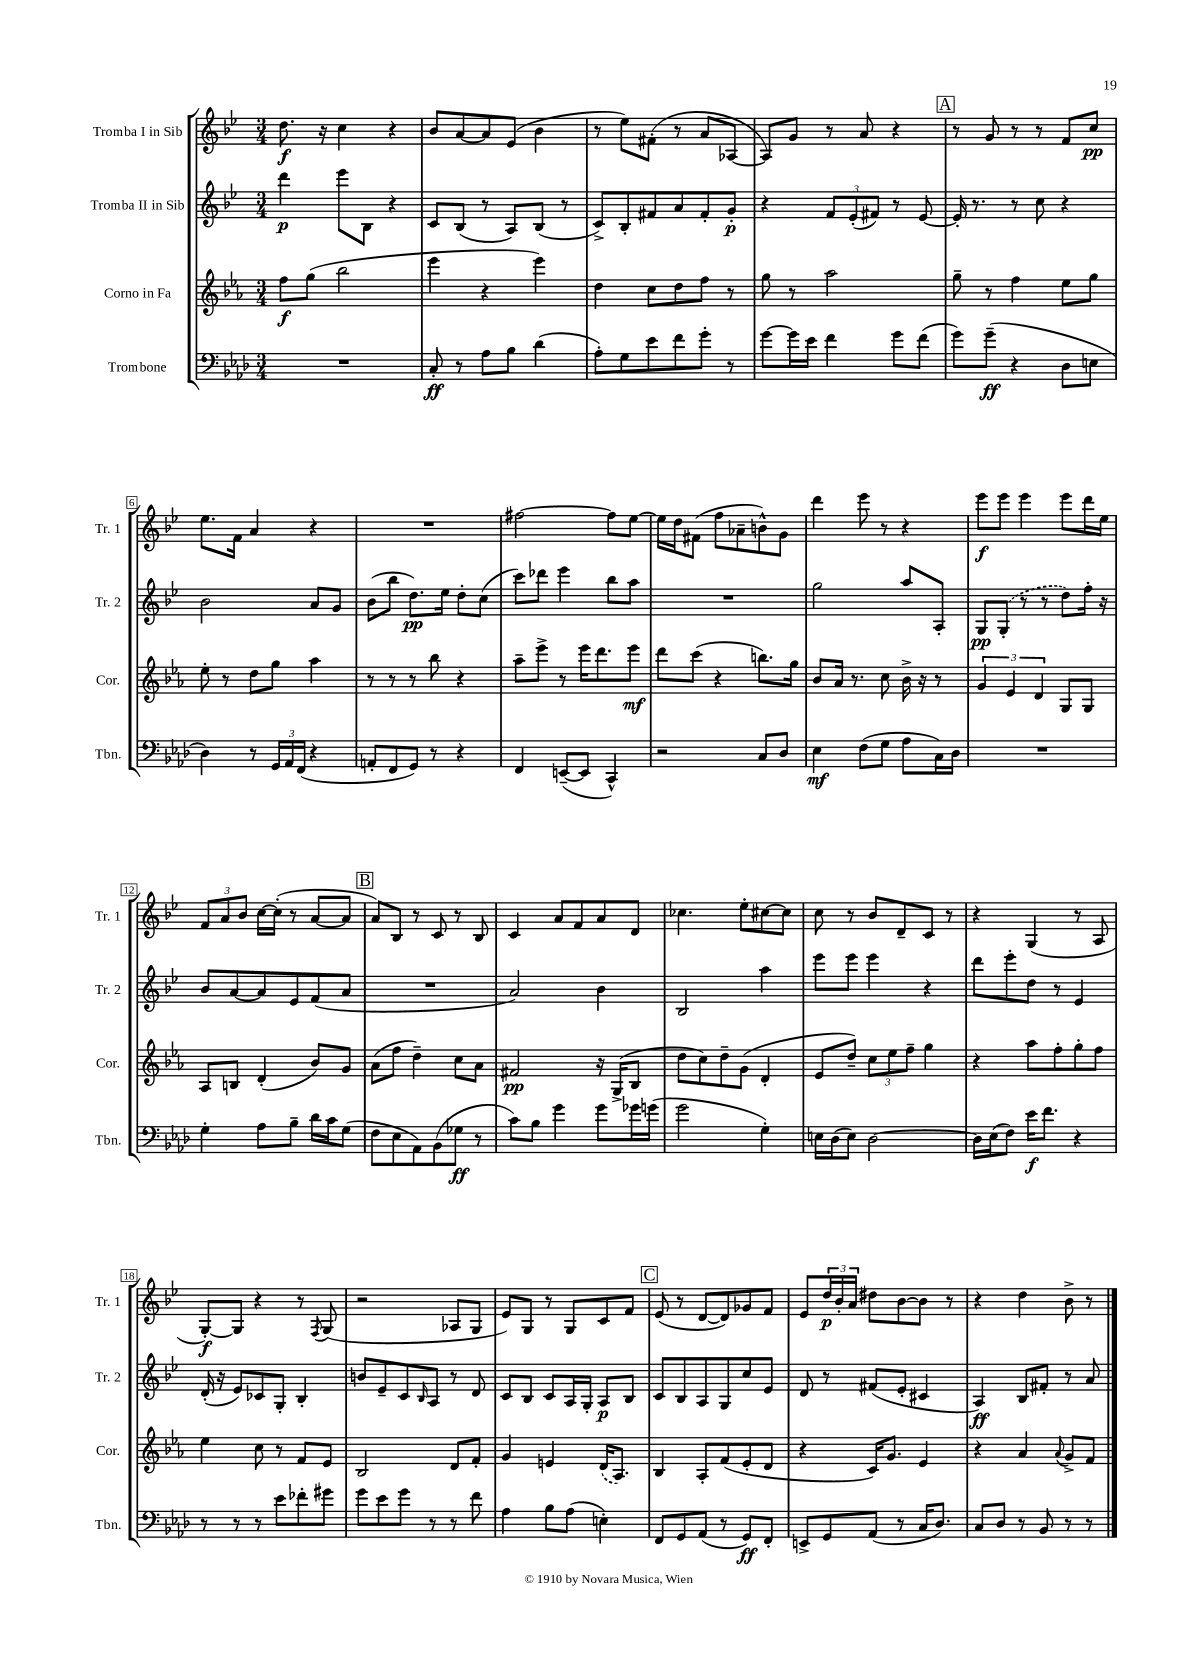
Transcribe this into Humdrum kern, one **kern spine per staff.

**kern	**kern	**kern	**kern
*staff4	*staff3	*staff2	*staff1
*clefF4	*clefG2	*clefG2	*clefG2
*k[b-e-a-d-]	*k[b-e-a-]	*k[b-e-]	*k[b-e-]
*M3/4	*M3/4	*M3/4	*M3/4
2.r	8ff	4ddd	8.dd
.	(8gg	.	.
.	.	.	16r
.	2bb-	8eee-	4cc
.	.	8B-	.
.	.	4r	4r
=	=	=	=
8C'	4eee-	8c	8b-
8r	.	(8B-	[8a
8A-	4r	8r	8a]
8B-	.	8A)	(8e-
(4d-	4eee-)	(8B-	4b-
.	.	8r	.
=	=	=	=
8A-')	4dd	8c^)	8r
8G	.	8B-'	8ee-)
8e-	8cc	8f#	(8f#'
8f	8dd	8a	8r
8g'	8ff	8f#'	8a
8r	8r	8g'	[8A-
=	=	=	=
[8g	8gg	4r	8A-])
16g]	8r	.	8g
16e-	.	.	.
4f	2aa-	12f	8r
.	.	(12e-'	.
.	.	.	8a
.	.	12f#)	.
8g	.	8r	4r
(8f	.	[8e-	.
=	=	=	=
8g)	8gg~	16e-']	8r
.	.	8.r	.
(8g~	8r	.	8g
4r	4ff	8r	8r
.	.	8cc	8r
8D-	8ee-	4r	8f
8E	8gg	.	8cc
=	=	=	=
4D-)	8ee-'	2b-	8.ee-
.	8r	.	.
.	.	.	16f
8r	8dd	.	4a
24GG	8gg	.	.
24AA-	.	.	.
(24FF	.	.	.
4r	4aa-	8a	4r
.	.	8g	.
=	=	=	=
8AA'	8r	(8b-	2.r
8FF	8r	8bb-	.
8GG)	8r	8.dd)	.
8r	8bb-	.	.
.	.	16ee-	.
4r	4r	8dd'	.
.	.	(8cc	.
=	=	=	=
4FF	8aa-~	8ccc)	[2ff#
.	8eee-^	8ddd-	.
([8EE~	8r	4eee-	.
8EE]	16eee-	.	.
.	8.ddd	.	.
4CC^^)	.	8bb-	8ff#]
.	8eee-	8aa	[8ee-
=	=	=	=
2r	8ddd	2.r	16ee-]
.	.	.	16dd
.	(8ccc	.	(8f#
.	4r	.	8ff
.	.	.	8a-~
8C	8.bb)	.	8b^^)
8D-	.	.	8g
.	16gg	.	.
=	=	=	=
4E-	8b-	2gg	4ddd
.	16a-	.	.
.	8.r	.	.
(8F	.	.	8eee-
8G	8cc	.	8r
8A-	16b-^	8aa	4r
.	16r	.	.
16C)	8r	8A'	.
16D-	.	.	.
=	=	=	=
2.r	6g	8G	8eee-
.	.	(8G'	8eee-
.	6e-	.	.
.	.	8r	4eee-
.	6d	.	.
.	.	8r	.
.	8G	8dd)	8eee-
.	8G	16ff'	16ddd
.	.	16r	16ee-
=	=	=	=
4G'	8A-	8b-	12f
.	.	.	12a
.	8B	[8a	.
.	.	.	12b-
8A-	(4d'	8a]	[16cc
.	.	.	(16cc']
8B-~	.	8e-	8r
16d-	8b-)	(8f	[8a
16c	.	.	.
(8G	8g	8a	8a]
=	=	=	=
8F	(8a-	2.r	8a)
8E-	8ff	.	8B-
8AA-)	4dd~)	.	8r
(8BB-	.	.	8c
8G-	8cc	.	8r
8r	8a-	.	8B-
=	=	=	=
8c)	2f#	2a)	4c
8B-	.	.	.
4g	.	.	8a
.	.	.	8f
8g	16r	4b-	8a
.	(16G^	.	.
16g-	8B-	.	8d
(16g	.	.	.
=	=	=	=
2g	8dd	2B-	4.cc-
.	8cc)	.	.
.	8dd~	.	.
.	(8g	.	8ee-'
4G')	4d'	4aa	[8cc#
.	.	.	8cc#]
=	=	=	=
16E	8e-	8eee-	8cc
(16D-	.	.	.
8E)	8dd~)	8eee-	8r
[2D-	12cc	4eee-	8b-
.	12ee-	.	.
.	.	.	8d~
.	12ff~	.	.
.	4gg	4r	8c
.	.	.	8r
=	=	=	=
16D-]	4r	8ddd	4r
(16E-	.	.	.
8F)	.	8eee-'	.
16e-	8aa-	8dd	(4G
8.f	.	.	.
.	8ff'	8r	.
4r	8gg'	4e-	8r
.	8ff	.	8A
=	=	=	=
8r	4ee-	(16d'	[8G')
.	.	16r	.
8r	.	8e-)	8G]
8r	8cc	8c-	4r
8e-	8r	8G'	.
8f-'	8f	4B-'	8r
.	.	.	8qF
8g#	8e-	.	(8G
=	=	=	=
8g	2B-	8b	2r
8e-	.	8e-~	.
8g	.	8c	.
.	.	16qqB-	.
8r	.	8A	.
8r	8d	8r	8A-
8f	8f'	8d	8G
=	=	=	=
4A-	4g	8c	8e-)
.	.	8B-	8G
8B-	4e	8c	8r
(8A-	.	16A	8G
.	.	16G'	.
4E')	(16d	8A	8c
.	8.A-)	.	.
.	.	8B-	8f
=	=	=	=
8FF	4B-	8c	(8e-
8GG	.	8B-	8r
(8AA-	8A-'	8A	[8d
8r	(8f	8G	8d])
8GG)	8e-'	8cc	8g-
8FF'	8d	8e-	8f
=	=	=	=
8EE^	4r	8d	8e-
8GG	.	8r	24dd
.	.	.	24b-'
.	.	.	24a
(8AA-	16c)	(8f#	8dd#
.	8.g	.	.
8r	.	8e-'	[8b-
16C	4e-	4c#	8b-]
8.D-)	.	.	.
.	.	.	8r
=	=	=	=
8C	4r	4A)	4r
8D-	.	.	.
8r	4a-	8B-	4dd
8BB-	.	8f#'	.
.	8qqa-	.	.
8r	8g^	8r	8b-^
8r	8f	8a	8r
==	==	==	==
*-	*-	*-	*-
